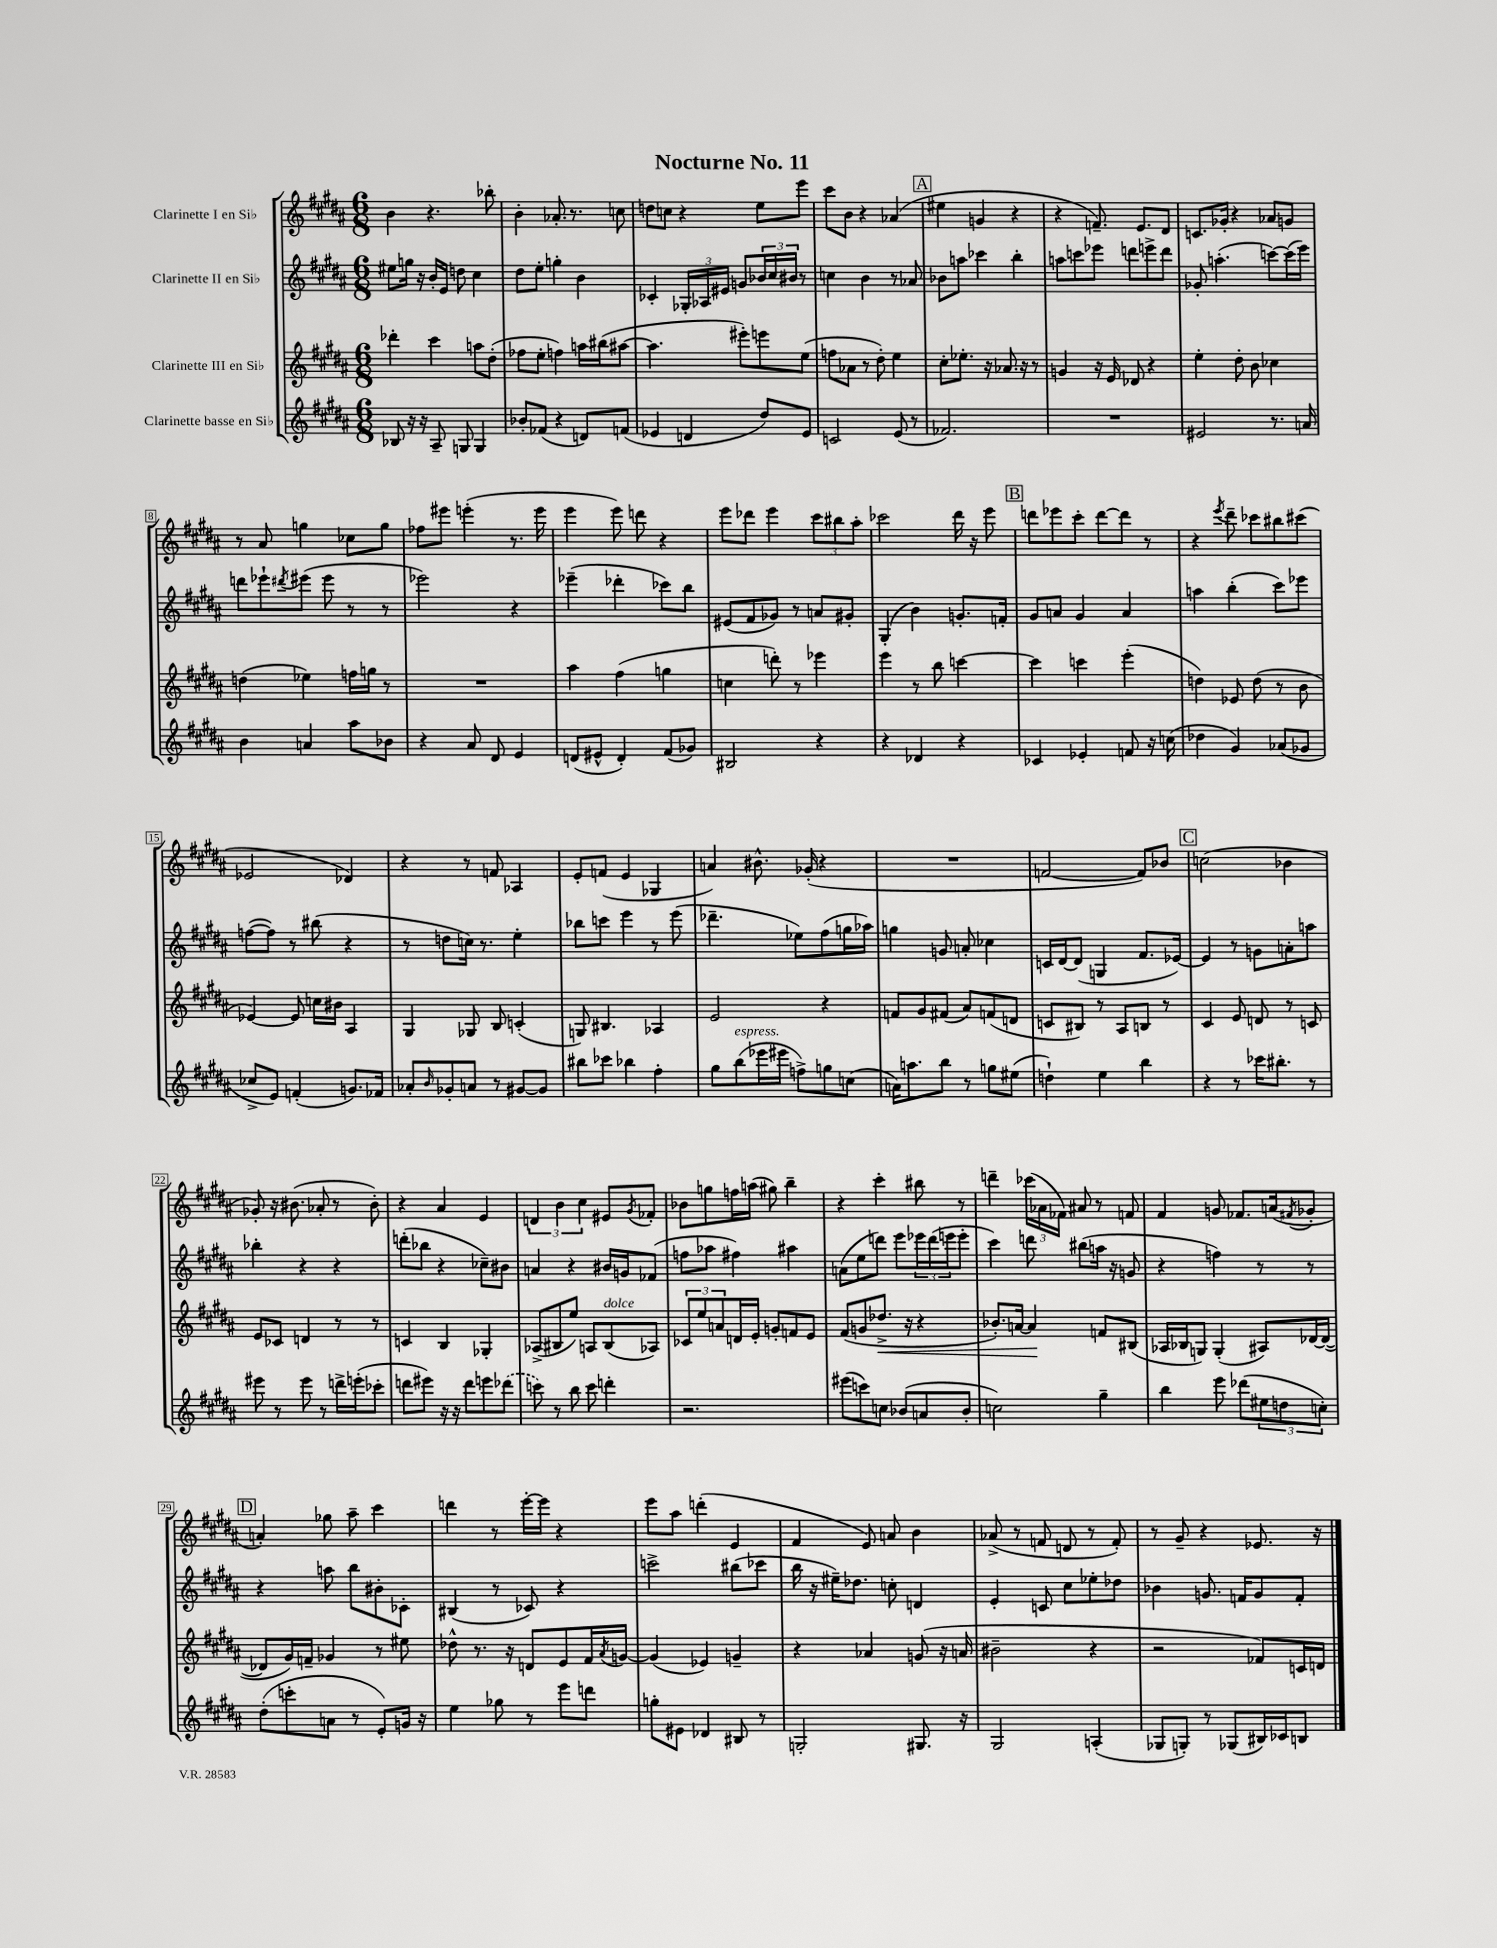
\header { title = "Nocturne No. 11" }
<<
\new StaffGroup <<
\new Staff = "s0" \with { instrumentName = "Clarinette I en Sib" } {
    \clef treble \key b \major \numericTimeSignature \time 6/8
    b'4 r4. bes''8-. |
    b'4-. aes'8.-. r8. c''8 |
    d''8 c''8 r4 e''8 e'''8 |
    cis'''8 b'8 r4 aes'4( |
    \mark \markup { \box "A" } eis''4 g'4 r4 |
    r4 f'8.--) e'8. dis'8 |
    c'8. ges'16-. r4 aes'8 g'8 |
    r8 ais'8 g''4 ces''8 g''8 |
    fes''8 eis'''8 e'''4-.( r8. e'''16 |
    e'''4 e'''8) d'''8 r4 |
    e'''8 des'''8 e'''4 \tuplet 3/2 { cis'''8 bis''8 ais''8-. } |
    ces'''2 dis'''16 r16 e'''8 |
    \mark \markup { \box "B" } d'''8 ees'''8 cis'''8-. d'''8~ d'''8 r8 |
    r4 \acciaccatura { e'''8 } dis'''8-- ces'''8 bis''8 cis'''8( |
    ees'2 des'4) |
    r4 r8 f'8 aes4 |
    e'8-. f'8( e'4 ges4 |
    a'4) bis'8.-^ ges'16-.( r4 |
    R2. |
    f'2~ f'8) bes'8 |
    \mark \markup { \box "C" } c''2( bes'4 |
    ges'8-.) r16 bis'8.( aes'8-. r8 bis'8-.) |
    r4 ais'4 e'4 |
    \tuplet 3/2 { d'4 b'4 cis''4 } eis'8 \acciaccatura { gis'8 } fes'8-. |
    bes'8 g''8 f''16 a''16( gis''8) b''4-- |
    r4 cis'''4-. bis''8 r8 |
    d'''4-- \tuplet 3/2 { ces'''16( aes'16 fes'16) } ais'8 r8 f'8 |
    fis'4 g'8 fes'8. a'16( \acciaccatura { fis'8 } ges'8-. |
    \mark \markup { \box "D" } a'4-.) ges''8 ais''8-- cis'''4 |
    d'''4 r8 e'''16~-. e'''16 r4 |
    e'''8 ais''8 d'''4-.( e'4 |
    fis'4 e'8) a'8 b'4 |
    aes'8->( r8 f'8 d'8 r8 f'8-.) |
    r8 gis'8-- r4 ees'8. r16 \bar "|." |
}
\new Staff = "s1" \with { instrumentName = "Clarinette II en Sib" } {
    \clef treble \key b \major \numericTimeSignature \time 6/8
    eis''8 g''16 r16 b'16-. e'16 d''8 cis''4 |
    dis''8 e''8-. g''4-. b'4 |
    ces'4-. \tuplet 3/2 { ges16-. aes16 eis'16 } g'8 \tuplet 3/2 { bes'16 cis''16 bis'16 } r8 |
    c''4 b'4 r8 aes'8 |
    \mark \markup { \box "A" } bes'8 a''8 ces'''4 b''4-. |
    a''8 c'''8 ees'''8 d'''8 e'''8-> d'''8 |
    ges'8-. a''4.-.( c'''8~) c'''16( e'''16) |
    d'''8 ees'''8-! \acciaccatura { dis'''8 } eis'''8( eis'''8 r8 r8 |
    ees'''2) r4 |
    ees'''4--( des'''4-. ces'''8) b''8 |
    eis'8( fis'8 ges'8) r8 a'8 gis'8-. |
    gis4-.( b'4) g'8.-. f'16-. |
    \mark \markup { \box "B" } gis'8 a'8 gis'4 a'4 |
    a''4 b''4-.( cis'''8) ees'''8 |
    f''8~( f''8) r8 bis''8( r4 |
    r8 d''8 c''16) r8. e''4-. |
    bes''8 c'''8 e'''4 r8 e'''8( |
    des'''4.-- ees''8) fis''8( g''16 aes''16) |
    g''4 g'8 a'8-. ces''4 |
    c'16 dis'16~ dis'8( g4 fis'8. ees'16~) |
    \mark \markup { \box "C" } ees'4 r8 g'8 a'8-. a''8 |
    bes''4-. r4 r4 |
    d'''8-.( bes''8 r4 ces''8--) bis'8 |
    a'4 r4 bis'16 g'16 fes'8( |
    f''8 aes''8 fis''4) ais''4 |
    a'8( e''8 d'''8) e'''8 \tuplet 3/2 { ees'''16 d'''16( e'''16 } e'''8-. |
    cis'''4) d'''8 bis''8( a''16 r16 g'8 |
    r4 f''4) r8 r8 |
    \mark \markup { \box "D" } r4 a''8 b''8 bis'8-. ces'8-. |
    bis4( r8 ces'8) r4 |
    c'''2-> bis''8( ces'''8 |
    b''16 r16 eis''16--) des''8. c''8-. d'4 |
    e'4-. c'8 cis''8 ees''8-. des''8 |
    bes'4 g'8. f'16 g'8 f'8-. \bar "|." |
}
\new Staff = "s2" \with { instrumentName = "Clarinette III en Sib" } {
    \clef treble \key b \major \numericTimeSignature \time 6/8
    des'''4-. cis'''4 a''8 dis''8-.( |
    fes''8 e''8-. f''4) a''16 bis''16( ais''8~ |
    ais''4. eis'''8-.) e'''8 e''8( |
    f''8 aes'8 r8 dis''8-.) e''4 |
    \mark \markup { \box "A" } cis''8-. ees''8.-. r16 aes'8. r16 r8 |
    g'4 r16 e'16 des'8 r4 |
    e''4-. dis''8-. b'8 ces''4 |
    d''4( ees''4) f''16 g''16 r8 |
    R2. |
    ais''4 fis''4( g''4 |
    c''4 d'''8-.) r8 ees'''4 |
    e'''4 r8 b''8 c'''4~ |
    \mark \markup { \box "B" } c'''4 c'''4 e'''4-.( |
    d''4) ees'8 d''8( r8 b'8 |
    ees'4~) ees'8 c''16 bis'16 ais4 |
    gis4 ges8 b8 c'4-.( |
    g8) bis4. aes4 |
    e'2 r4 |
    f'8 gis'8 fis'8( ais'8) f'8( d'8 |
    c'8 bis8) r8 ais8 b8 r8 |
    \mark \markup { \box "C" } cis'4 e'8 d'8 r8 c'8 |
    e'8 ces'8 d'4 r8 r8 |
    c'4 b4 ges4-. |
    aes8->( bis8 e''8) a8 bis8^\markup { \italic "dolce" }( aes8) |
    \tuplet 3/2 { ces'8 e''8 a'8 } d'16 e'16-. g'8-. f'8 e'8 |
    fis'8( g'8 des''8.->\< r16 r4 |
    bes'8.-.) a'16~ a'4\! f'8 bis8( |
    aes16 bes16 g8) g4-.( ais8) des'16~ des'16~( |
    \mark \markup { \box "D" } des'8 gis'16) f'16-- ges'4 r8 eis''8 |
    des''8-^ r8. r16 d'8 e'8 fis'16 \acciaccatura { ais'8 } g'16~ |
    g'4( ees'4) g'4-- |
    r4 aes'4 g'8( r16 a'16 |
    bis'2-- r4 |
    r2 fes'8) c'16 d'16 \bar "|." |
}
\new Staff = "s3" \with { instrumentName = "Clarinette basse en Sib" } {
    \clef treble \key b \major \numericTimeSignature \time 6/8
    bes8 r16 r16 ais8-- g8 g4 |
    bes'8-. fes'8( r4 d'8) f'8( |
    ees'4 d'4 dis''8) ees'8 |
    c'2 e'8( r8 |
    \mark \markup { \box "A" } fes'2.) |
    R2. |
    eis'2 r8. a'16 |
    b'4 a'4 ais''8 bes'8 |
    r4 ais'8 dis'8 e'4 |
    d'8( eis'8-^ d'4-.) fis'8( ges'8) |
    bis2 r4 |
    r4 des'4 r4 |
    \mark \markup { \box "B" } ces'4 ees'4-. f'8 r16 c''16( |
    des''4 gis'4) aes'8( ges'8 |
    ces''8-> e'8) f'4-.( g'8.) fes'16 |
    aes'8-. \grace { b'16 } ges'8-. a'8 r8 gis'8~ gis'8 |
    bis''8 ces'''8 bes''4 fis''4-. |
    gis''8 b''8^\markup { \italic "espress." }( ees'''16 eis'''16 f''8->) g''8 c''8( |
    a'16) a''8. b''8 r8 g''8 eis''8( |
    d''4-!) e''4 b''4 |
    \mark \markup { \box "C" } r4 r8 ces'''16 bis''8.-. r8 |
    eis'''8 r8 eis'''8 r8 d'''16-> e'''16-.( ces'''8-. |
    d'''8 eis'''8) r16 r16 d'''8 e'''8 \once \slurDashed des'''8( |
    c'''8) r8 b''8 c'''8 d'''4-. |
    r2. |
    eis'''8( c'''8) c''8 bes'8( a'8 bes'8-. |
    c''2) gis''4-- |
    b''4 e'''8 des'''8( \tuplet 3/2 { eis''8 d''8 c''8-.) } |
    \mark \markup { \box "D" } dis''8-.( c'''8-. a'8 r8 e'8-.) g'16 r16 |
    e''4 ges''8 r8 e'''8 d'''8 |
    g''8-. eis'8 des'4 bis8 r8 |
    g2-. gis8. r16 |
    gis2 a4-.( |
    ges8 g8-.) r8 ges8( bis16) ces'16 b8 \bar "|." |
}
>>
>>
\layout { \context { \Score \override BarNumber.stencil = #(make-stencil-boxer 0.1 0.3 ly:text-interface::print) } }
